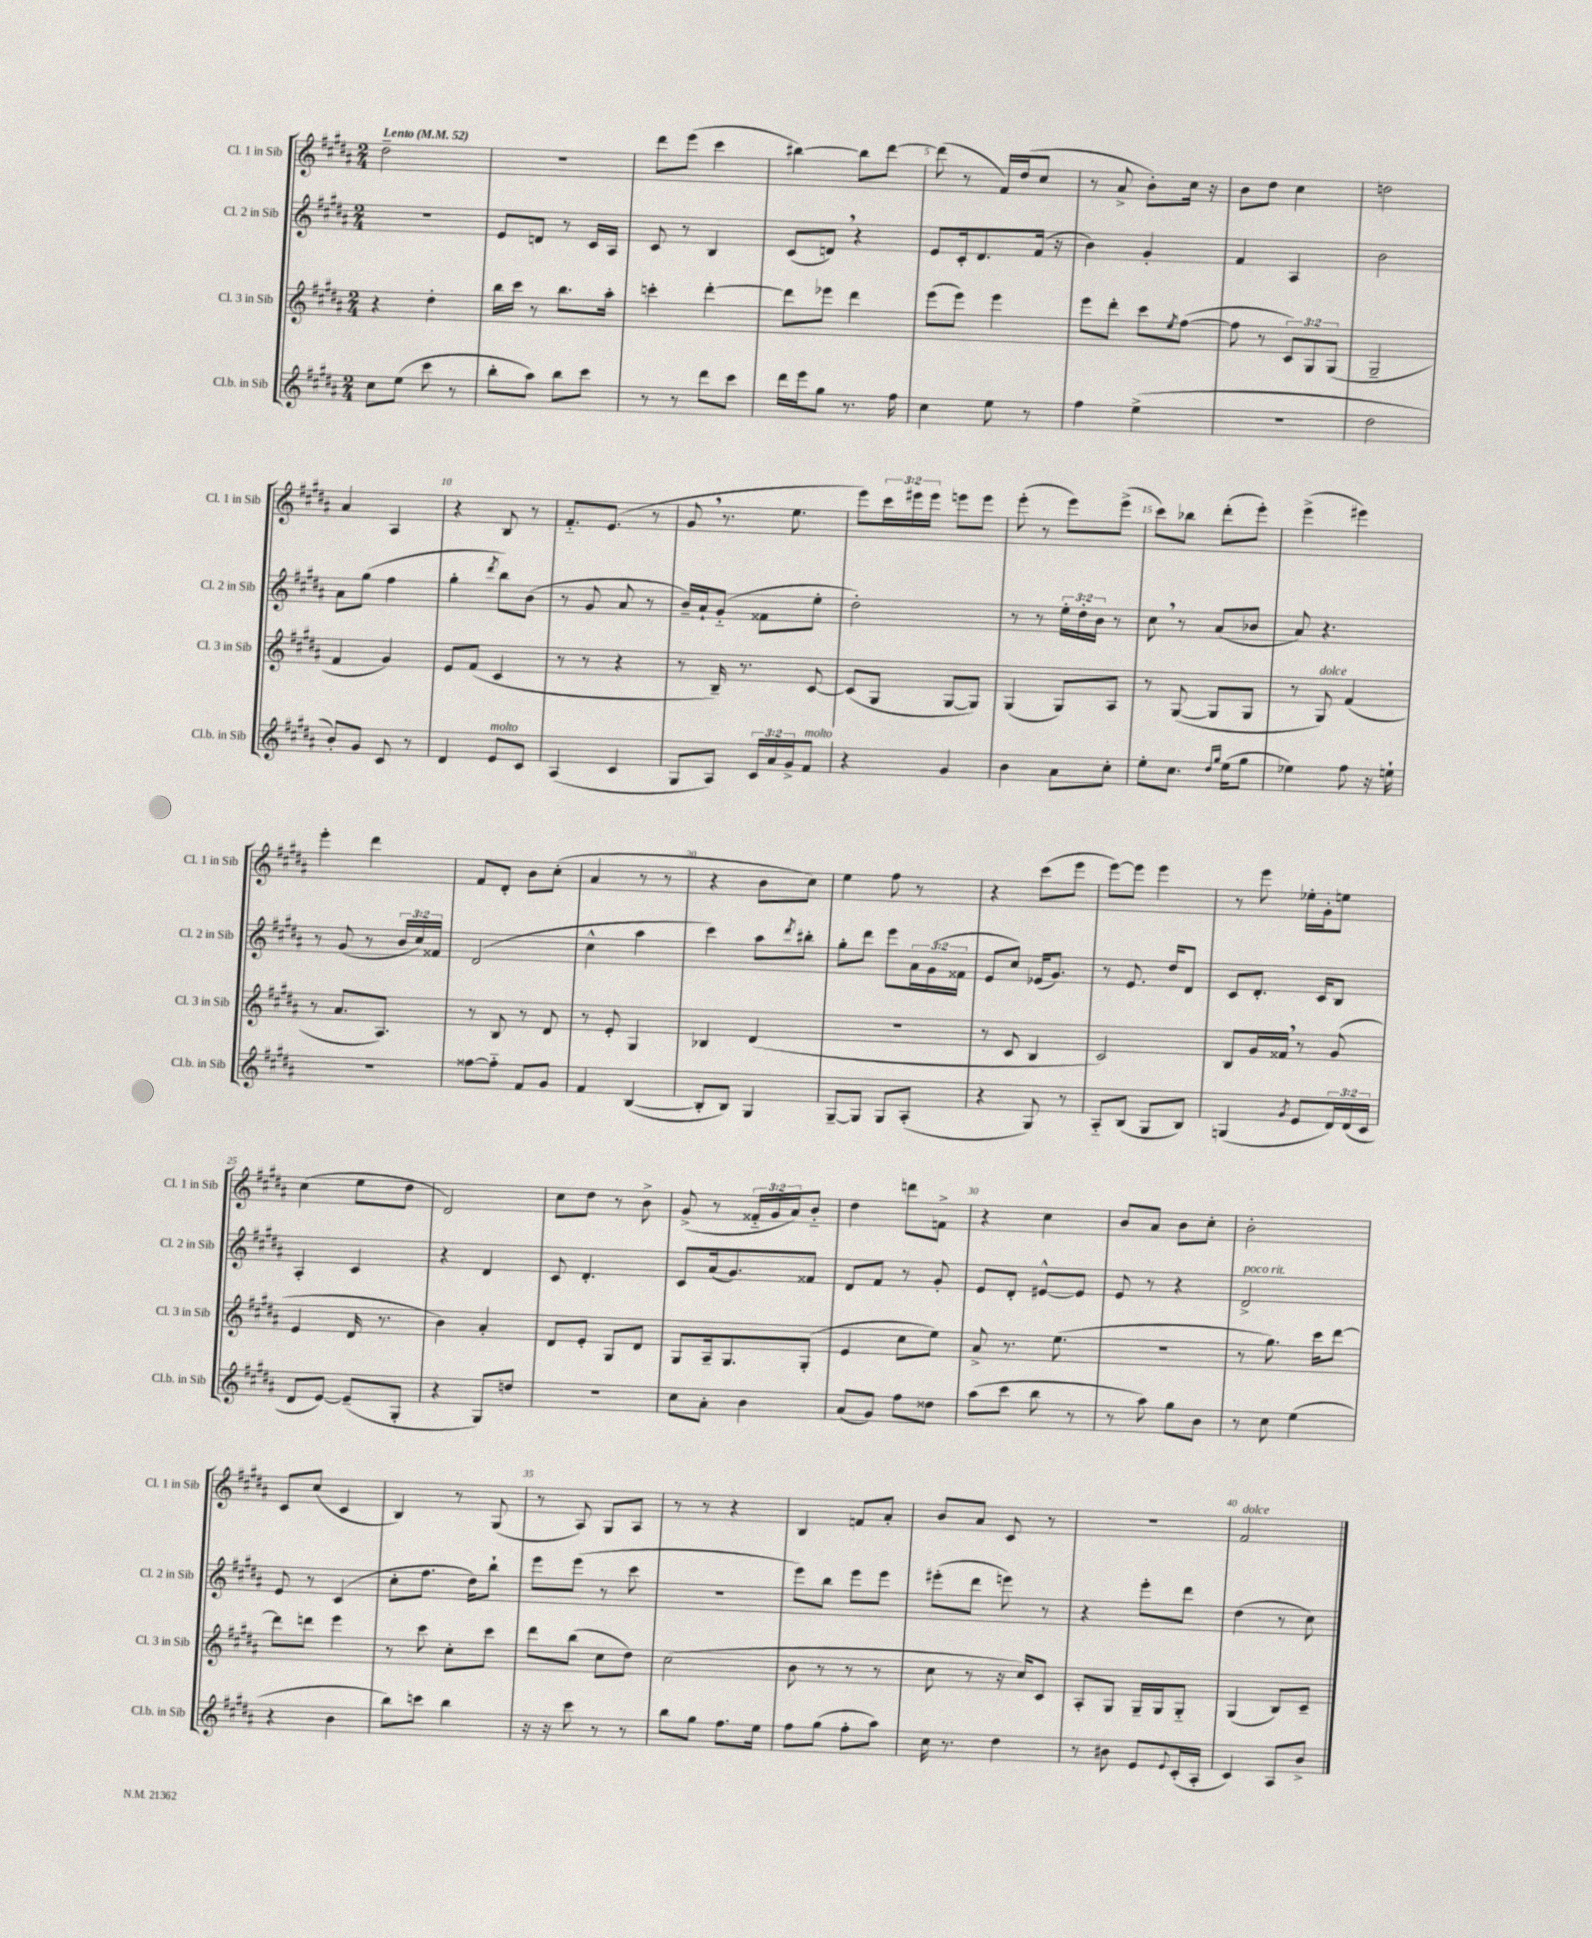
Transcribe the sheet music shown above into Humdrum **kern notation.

**kern	**kern	**kern	**kern
*staff4	*staff3	*staff2	*staff1
*clefG2	*clefG2	*clefG2	*clefG2
*k[f#c#g#d#a#]	*k[f#c#g#d#a#]	*k[f#c#g#d#a#]	*k[f#c#g#d#a#]
*M2/4	*M2/4	*M2/4	*M2/4
*MM52	*MM52	*MM52	*MM52
8cc#	4r	2r	2dd#~
(8ee	.	.	.
8ccc#	4dd#'	.	.
8r	.	.	.
=	=	=	=
8bb'	16bb	8e	2r
.	16ccc#	.	.
8aa#)	8r	8d	.
8bb	8.bb	8r	.
8ccc#	.	16c#	.
.	16aa#'	16A#	.
=	=	=	=
8r	4ccc'	8c#	8ddd#
8r	.	8r	(8eee
8ddd#	[4ddd#'	4B	4ccc#
8ccc#	.	.	.
=	=	=	=
16ddd#	8ddd#]	(8c#	[4bb#)
16eee	.	.	.
8gg#	8eee-	8d)	.
8.r	4ddd#	4r	8bb#]
.	.	.	[8ddd#
16ff#	.	.	.
=	=	=	=
4cc#	(8eee	8e	(8ddd#]
.	8eee)	16c#'	8r
.	.	8.d#	.
8ee	4eee	.	16f#)
.	.	.	(16dd#
8r	.	(16f#	8cc#
.	.	16r	.
=	=	=	=
4ff#	8eee	4b)	8r
.	8ddd#'	.	8a#^
(4ee^	8ccc#	4g#'	8b')
.	8qee	.	.
.	([8ff#	.	16cc#
.	.	.	16r
=	=	=	=
2r	8ff#]	4f#	8b
.	8r	.	8dd#
.	12c#)	4A#	4cc#
.	12G#	.	.
.	(12G#	.	.
=	=	=	=
2dd#	2G#~	2b	2dd
=	=	=	=
8b')	4f#	8a#	4a#
8g#	.	(8gg#	.
8c#	4g#)	4ff#	4A#
8r	.	.	.
=	=	=	=
4d#	8e	4gg#'	4r
.	(8f#	.	.
.	.	8qddd#	.
8e	4c#	8bb)	8B
8c#	.	(8b	8r
=	=	=	=
(4A#	8r	8r	8.f#'~
.	8r	8g#	.
.	.	.	(8.e
4c#	4r	8a#	.
.	.	8r	8r
=	=	=	=
8G#	8r	16b~)	8g#
.	.	16a#`	.
8A#)	16B~)	(8g#'~	8.r
.	8.r	.	.
24c#	.	8f##	.
24a#	.	.	.
.	.	.	8.ee
24g#^	.	.	.
8f#	[8c#	8ee'	.
=	=	=	=
4r	(8c#]	2dd#')	8eee)
.	8G#	.	24ccc#
.	.	.	24eee#
.	.	.	24eee#
4g#	[8G#	.	8eee
.	8G#])	.	8eee
=	=	=	=
4b	(4G#	8r	(8eee'
.	.	8r	8r
8a#	8G#)	24ee'	8eee)
.	.	24dd#'	.
.	.	24b	.
8cc#'	8A#	8r	(8eee^
=	=	=	=
8ee'	8r	8cc#	8ccc#)
8.cc#	([8G#	8r	8bb-
.	8G#]	(8a#	(8ddd#'
16qqdd#	.	.	.
16qqgg#	.	.	.
(16ee	.	.	.
8gg#	8G#	8b-	8eee')
=	=	=	=
4ee-)	8r	8a#)	(4eee^
.	8G#)	4.r	.
8ff#	(4f#	.	4eee#)
16r	.	.	.
16ee`	.	.	.
=	=	=	=
2r	8r	8r	4eee'
.	8.a#	(8g#	.
.	.	8r	4ddd#
.	8.A#)	.	.
.	.	24b	.
.	.	24cc#)	.
.	.	24f##	.
=	=	=	=
[8ff##	8r	(2d#	8f#
8ff##'~]	8B	.	8d#'
8f#	8r	.	8b
8g#	8d#	.	(8cc#'
=	=	=	=
4f#	8r	4cc#^^	4a#
.	8e'	.	.
([4B	4G#	4aa#	8r
.	.	.	8r
=	=	=	=
8B']	4B-	4ccc#)	4r
8B)	.	.	.
4G#	(4d#	8aa#	8b
.	.	8qddd#	.
.	.	8bb#'	8cc#)
=	=	=	=
[8G#~	2r	8gg#'	4ee
8G#]	.	8ddd#	.
8G#	.	8eee	8ff#
(8A#'	.	24a#	8r
.	.	(24g#	.
.	.	24f##	.
=	=	=	=
4r	8r	8e	4r
.	8c#	8cc#)	.
8G#)	4B	(16e-	(8ccc#
.	.	8.g#)	.
8r	.	.	8eee
=	=	=	=
8A#'~	2c#)	8r	[8eee)
(8B	.	8.e	8eee]
8G#	.	.	4eee
.	.	16dd#	.
8B)	.	8d#	.
=	=	=	=
(4G	8B	8c#	8r
.	16g#	8.d#'	8eee
.	16f##	.	.
8qg#	.	.	.
8e	8r	.	16ee-'
.	.	16c#	16g#'
24d#)	(8g#	8B	8ee
(24d#	.	.	.
24c#	.	.	.
=	=	=	=
8d#	4e	4A#'	(4cc#
[8e)	.	.	.
(8e~]	16d#	4c#	8ee
.	8.r	.	.
8G#'	.	.	8dd#
=	=	=	=
4r	4b)	4r	2d#)
8G#)	4a#'	4d#	.
8dd	.	.	.
=	=	=	=
2r	8d#	8c#	8cc#
.	8e'	4.d#'	8dd#
.	8G#	.	8r
.	8d#	.	8b^
=	=	=	=
8cc#	8G#	8c#	(8g#^
8a#'	16A#~	(16a#	8r
.	8.G#	8.g#)	.
4b	.	.	24f##'~
.	.	.	24g#
.	.	.	24a#)
.	(8G#'	8f##	8b'~
=	=	=	=
(8a#	4e	8d#	4dd#
8g#)	.	8f#	.
8ff#	8cc#	8r	8ddd
8dd##	8ee)	8g#'	8f^
=	=	=	=
(8aa#	8a#^	8e	4r
8ccc#	8.r	8d#'	.
8bb	.	[8e#^^	4cc#
.	(8.ee	.	.
8r	.	8e#]	.
=	=	=	=
8r	2r	8e	8b
8aa#)	.	8r	8a#
8gg#	.	4r	8b
8b	.	.	8cc#'
=	=	=	=
8r	8r	2d#^	2b'
8cc#	8.gg#)	.	.
(4ee	.	.	.
.	16ccc#	.	.
.	[8ddd#	.	.
=	=	=	=
4r	8ddd#]	8e	8c#
.	8ddd	8r	(8cc#
4b	4eee	(4c#	4c#
=	=	=	=
8bb)	8r	8cc#'	4B)
8ccc	8ccc#	8.ff#	.
4bb	8cc#'	.	8r
.	.	16dd#)	.
.	8ccc#	8bb`	(8G#
=	=	=	=
16r	8ddd#	8eee	8r
16r	.	.	.
8ccc#	(8bb	(8eee	8A#)
8r	8cc#	8r	8G#
8r	8dd#)	8ccc#	8A#
=	=	=	=
8bb	(2cc#	2r	8r
8gg#	.	.	8r
8.ff#	.	.	4r
16ee	.	.	.
=	=	=	=
8ff#	8b	8eee)	4B
(8gg#	8r	8bb	.
8ff#'	8r	8eee	8f
8aa#)	8r	8eee	8a#'
=	=	=	=
16cc#	8cc#	(8eee#'	8b
8.r	.	.	.
.	8r	8ddd#	8a#
4dd#	16r	8eee)	8c#
.	16cc#)	.	.
.	8c#	8r	8r
=	=	=	=
8r	8A#'	4r	2r
8b#	8G#	.	.
8e	16G#~	8eee'	.
.	16G#	.	.
8qqe	.	.	.
(16c#'	8G#'~	8ddd#	.
16A#'	.	.	.
=	=	=	=
4c#)	(4G#	(4dd#	2f#
8A#	8B)	8r	.
8b^	8c#~	8cc#)	.
==	==	==	==
*-	*-	*-	*-
